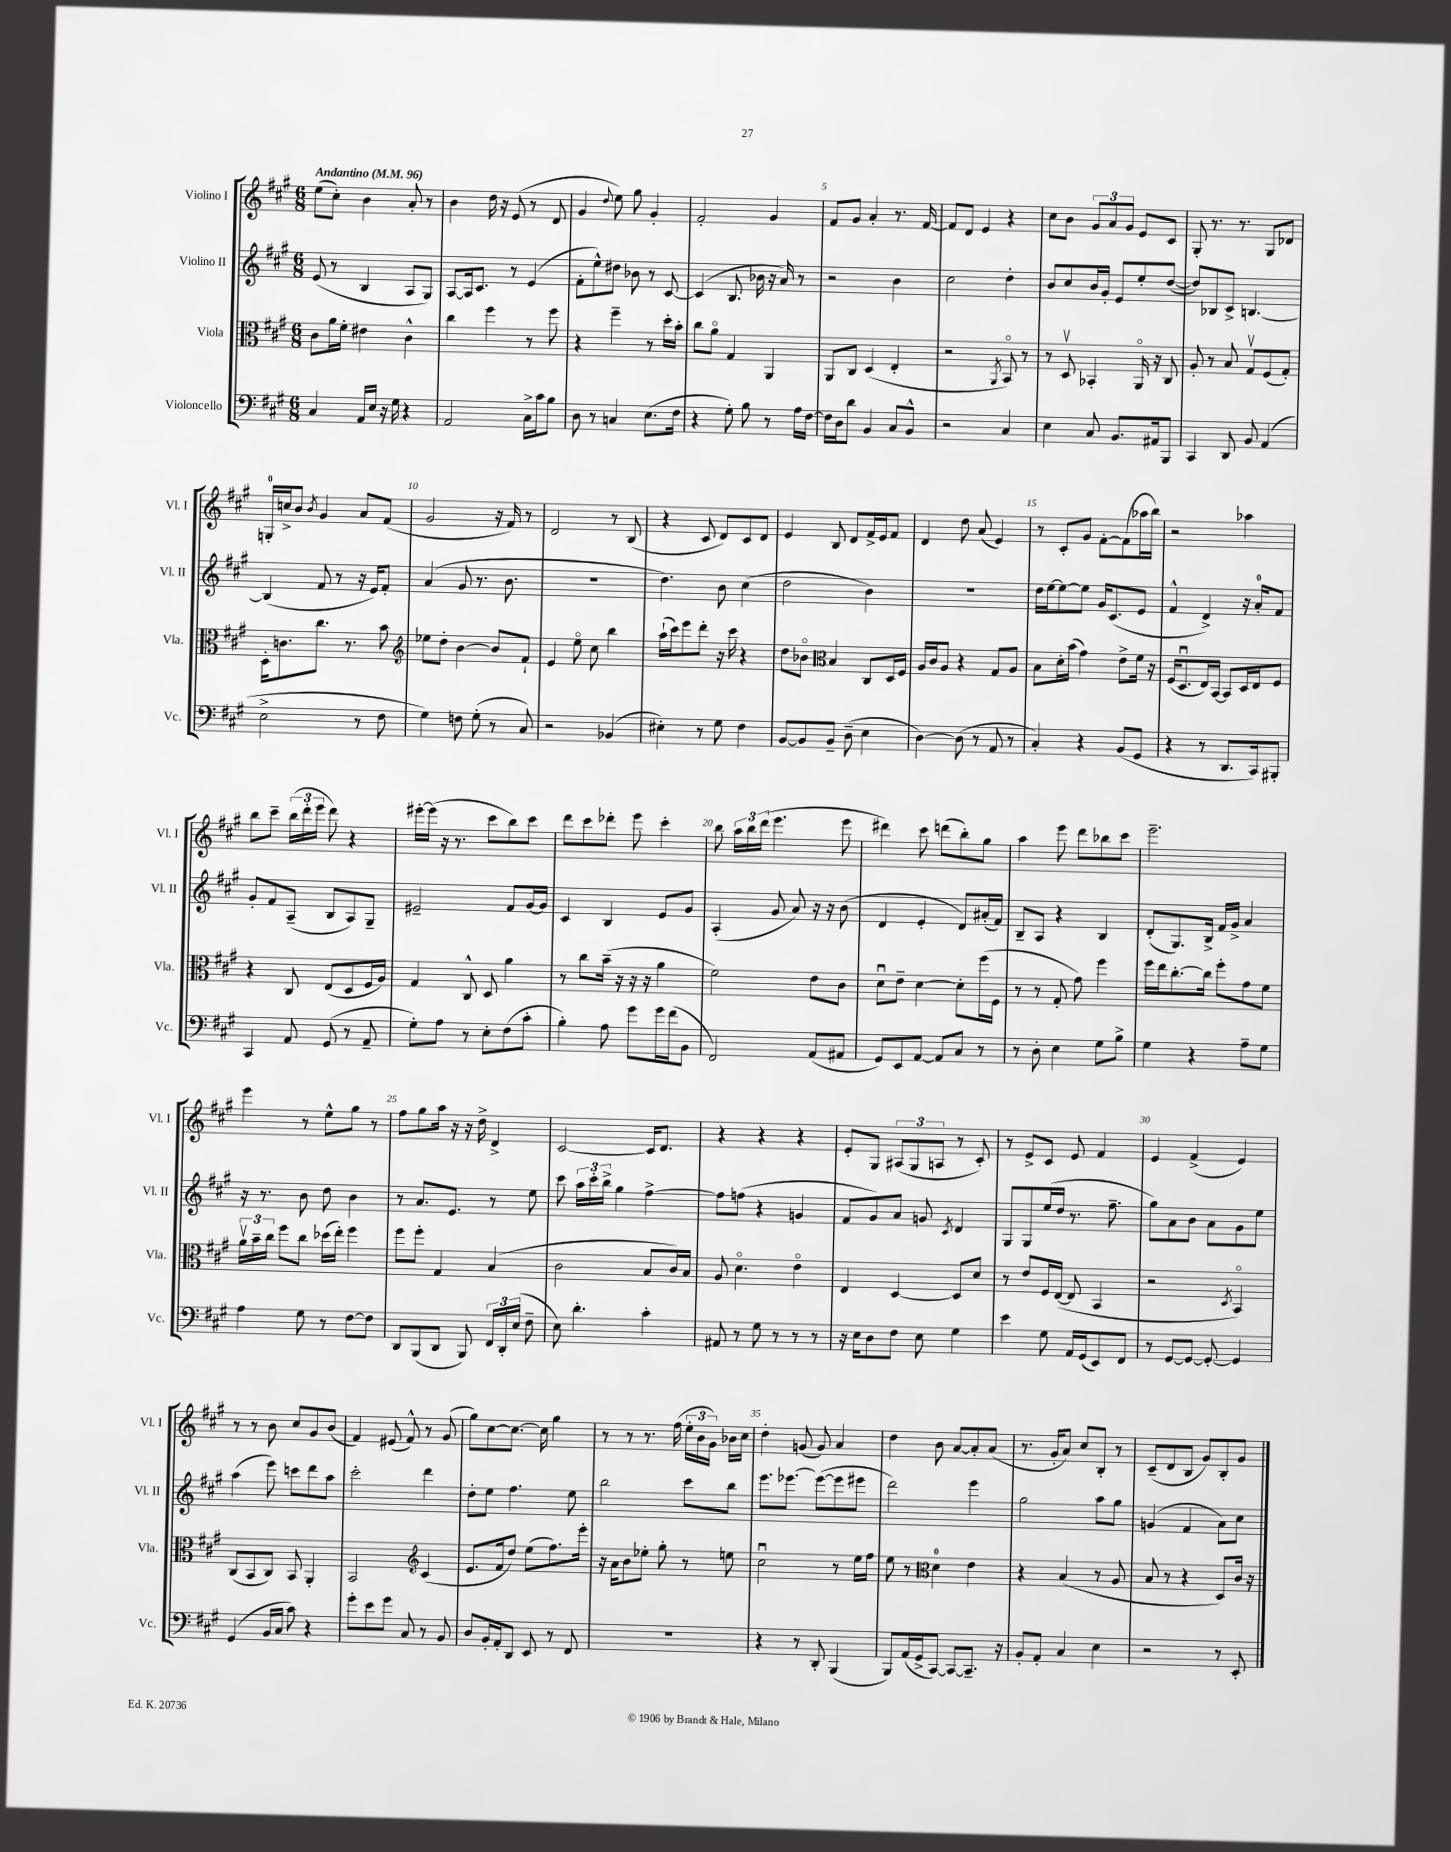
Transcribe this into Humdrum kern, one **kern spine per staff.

**kern	**kern	**kern	**kern
*staff4	*staff3	*staff2	*staff1
*clefF4	*clefC3	*clefG2	*clefG2
*k[f#c#g#]	*k[f#c#g#]	*k[f#c#g#]	*k[f#c#g#]
*M6/8	*M6/8	*M6/8	*M6/8
*MM96	*MM96	*MM96	*MM96
4C#	8c#	(8e	(8ee
.	16a	8r	8cc#')
.	16f#'	.	.
16AA	4e#	4B	4b
16E	.	.	.
16r	.	.	.
16G#	.	.	.
4r	4c#^^	8A	8a'
.	.	8G#)	8r
=	=	=	=
2AA	4cc#	[8A	4b
.	.	16A]	.
.	.	8.c#	.
.	4ff#	.	16dd
.	.	.	16r
.	.	8r	(8e
16C#^	8r	(4e	8r
16c#	.	.	.
8B	8ff#	.	8d
=	=	=	=
8D	4r	8f#'	4g#
8r	.	8ee^^)	.
.	.	.	8qqdd
4C	4ff#~	8dd#	8ee)
.	.	8b-	8gg#
(8.E	8r	8r	4g#'
.	16dd'	[8c#	.
16F#	16b'	.	.
=	=	=	=
4r	8cc#	(4c#]	2f#'
.	8ao	.	.
8G#')	4G#	8.B	.
8B	.	.	.
.	.	16b-	.
8r	4AA	16r	4g#
.	.	16a)	.
16A	.	8r	.
[16F#	.	.	.
=	=	=	=
16F#]	8AA	2r	8f#
16D	.	.	.
8d	8C#	.	8g#
4BB	(4D	.	4a'
8C#	4E'	4b	8.r
8BB^^	.	.	.
.	.	.	[16f#
=	=	=	=
2r	2r	2cc#	8f#]
.	.	.	8d
.	.	.	4e
.	8qAA	.	.
4C#	8BBo)	4dd'	4r
.	8r	.	.
=	=	=	=
4E	8r	8b	8cc#
.	8Dv	8cc#	8b
8C#	4BB-'	16b	12g#
.	.	16g#'	.
.	.	.	12a
8.BB	.	8e	.
.	.	.	12g#
.	16AAo	8ee'	8e
16AA#	16r	.	.
8BBB	8C#	([8dd	8c#
=	=	=	=
4CC#	8A'	8dd])	8G#'
.	8r	8B-	8.r
8DD	8B	8c#^	.
.	.	.	8.r
8BB	8G#v	[4.B	.
(4AA	(8F#	.	8G#
.	8G#')	.	8d-
=	=	=	=
2E^	16D'	(4B]	16G'
.	8.c	.	16cc^
.	.	.	8b
.	.	.	8qb
.	8.cc#	8f#	4g#
.	.	8r	.
.	8.r	.	.
8r	.	16r	8a
.	.	16e)	.
8F#	8b	8f#'	(8f#
=	=	=	=
*	*clefG2	*	*
4G#)	8ee-	(4a	2g#
.	8dd'	.	.
8F	[4b	8g#	.
(8G#'	.	8.r	.
8r	8b]	.	16r
.	.	8.b	16f#)
8C#)	8f#`	.	8r
=	=	=	=
2r	4e	2.r	2d
.	8eeo	.	.
.	8cc#	.	.
(4BB-	4bb	.	8r
.	.	.	(8B
=	=	=	=
4E#')	(16aa`	4.dd)	4r
.	16ccc#)	.	.
.	8eee	.	.
8r	8ddd'	.	8c#
8G#	16r	8b	8d)
.	16ccc#	.	.
4F#	4r	(4cc#	8c#
.	.	.	8d
=	=	=	=
[8BB	8dd	2dd	4e
8BB]	8b-o	.	.
*	*clefC3	*	*
8BB~	4B	.	8B
(8D~	.	.	8d
4E	8C#	4b)	16f#^
.	.	.	16e
.	16D	.	8f#
.	16F#	.	.
=	=	=	=
[4D)	16A	2.r	4d
.	16c#	.	.
.	8A	.	.
(8D]	4r	.	8dd
8r	.	.	(8a
8AA	8G#	.	4e)
8r	8A	.	.
=	=	=	=
4C#')	8B	16dd	8r
.	.	[16ee	.
.	16d'	8ee_	8c#'
.	(16b	.	.
4r	4g#)	8ee]	8g#
.	.	16g#	[8f#'
.	.	(8.c#	.
(8BB	8e^	.	(8f#]
8GG#	16f#	8e	16aa-
.	16r	.	16bb)
=	=	=	=
4r	(16F#	4f#^^	2r
.	8.Du	.	.
8r	16E)	4d^)	.
.	[16BB	.	.
8.DD	8BB]	.	.
.	16D	16r	4aa-
16CC#)	16E	16a'	.
8BBB#'	8F#	8f#	.
=	=	=	=
4CC#	4r	8g#'	8bb
.	.	8f#	8ccc#~
8AA	8C#	(8A~	(24bb
.	.	.	24ddd'
.	.	.	24eee
(8GG#	(8E	8B	8ddd)
8r	8D	8A)	4r
8AA~	16F#	8G#~	.
.	16A)	.	.
=	=	=	=
8G#')	4G#	2e#~	[16eee#'
.	.	.	(16eee#]
8A	.	.	16r
.	.	.	8.r
8r	8C#^^	.	.
8E'	8D	.	8ccc#
(8F#	4a	8f#	8bb)
8c#'	.	[16g#	8ccc#
.	.	16g#]	.
=	=	=	=
4B')	8r	4c#	8ddd
.	8cc#	.	8ccc#
8A	(16b~	4B	8ddd-'
.	16r	.	.
8g#	16r	.	8eee
.	16r	.	.
16g#	4a	8e	4ccc#'
(16f#	.	.	.
8BB	.	8g#	.
=	=	=	=
2FF#)	2f#)	(4A'	8bb
.	.	.	24aa
.	.	.	24bb
.	.	.	(24ddd
.	.	8g#	4.eee
.	.	8a)	.
(8AA	8e	16r	.
.	.	16r	.
8AA#	8c#	(8b	8eee
=	=	=	=
8GG#)	8du	4d	4ddd#)
8EE	8e~	.	.
[8AA	[4d	4e'	8ccc#
8AA]	.	.	(8ddd
8C#	8d']	8d)	8bb')
8r	(16ff#	(16a#'	8gg#
.	16F#	16f#)	.
=	=	=	=
8r	8r	8B~	4aa
8D'	8r	8A	.
4E	8G#'	4r	8eee
.	8g#)	.	8ddd
8G#	4ff#	4B	8bb-
8B^	.	.	8ccc#
=	=	=	=
4G#	16ff#	(8d'	2.eee~
.	16ee	.	.
.	[8.cc#'	8.G#)	.
4r	.	.	.
.	16cc#]	16B^	.
.	8ff#'	16f#	.
.	.	16g#^	.
8A~	8g#	4a	.
8G#	8f#	.	.
=	=	=	=
4A	24av	16r	4eee
.	24b~	.	.
.	.	8.r	.
.	24cc#	.	.
.	8ff#	.	.
8G#	8cc#	8b	8r
8r	(16dd-	8dd	8ee^^
.	16ee')	.	.
[8F#	4ff#	4b	8gg#
8F#]	.	.	8r
=	=	=	=
8DD	8ff#	8r	8ff#
(8BBB	8ff#'	8.a	8gg#
8DD	4G#	.	16aa
.	.	8.e	16r
8BBB)	.	.	16r
.	.	.	16dd^
24FF#	(4B	8r	4d^
24DD'	.	.	.
(24E	.	.	.
8F#~	.	8ee	.
=	=	=	=
8E)	2c#	8ccc#	[2c#
4.d'	.	24aa	.
.	.	24ccc#'	.
.	.	24bb^	.
.	.	4gg#	.
4c#'	8B	[4ff#^	16c#]
.	.	.	8.d
.	16c#)	.	.
.	16B	.	.
=	=	=	=
8AA#	8A	8ff#]	4r
8r	4.do	(8ff	.
8G#	.	4r	4r
8r	.	.	.
8r	4eo	4g	4r
8r	.	.	.
=	=	=	=
16r	4E	8f#	8e'
16E	.	.	.
8D	.	8g#)	8G#
8F#	[4D	8a	(12A#
.	.	.	12G#
8E	.	8g	.
.	.	.	12A
.	.	8qc#	.
4G#	8D]	4d	8r
.	8d	.	8c#')
=	=	=	=
4e	8r	8G#	8r
.	8e	8G#	8e^
8G#	16F#	(16ee	8c#
.	([16E	16dd	.
16AA	8E]	8.r	8e
(16GG#	.	.	.
8EE)	4BB	.	4f#
.	.	8.ff#~	.
8FF#	.	.	.
=	=	=	=
8r	2r	8gg#)	4e
[8GG#	.	8a	.
8GG#_	.	8b	(4f#^
8GG#'_	.	8a	.
.	8qD	.	.
4GG#]	4BBo)	8g#	4e)
.	.	8ee	.
=	=	=	=
(4GG#	(8C#	(4aa	8r
.	8BB	.	8r
16BB	8C#)	8eee)	8b
16C#	.	.	.
8c#)	8BB	8ccc	8cc#
4r	4AA'	8ddd	8g#
.	.	8aa	(8b
=	=	=	=
8g#'	2BB	2ccc#'	4f#)
8e	.	.	.
8g#	.	.	(8e#
8C#	.	.	8f#^^)
*	*clefG2	*	*
8r	(4c#	4ddd	8r
8BB	.	.	(8g#
=	=	=	=
8D	8.e	8dd'	8gg#)
16BB'	.	8ee	[8cc#
16AA'	16f#	.	.
8DD	8dd)	4.ff#	8.cc#_
8EE	(8ee	.	.
.	.	.	16cc#]
8r	8.ff#)	.	4gg#
8FF#	.	8ee	.
.	16eee'	.	.
=	=	=	=
2.r	16r	2bb	8r
.	16a	.	.
.	8b	.	8r
.	8ee-'	.	8.r
.	8gg#'	.	.
.	.	.	(16ff#
.	8r	8ccc#	24ee'
.	.	.	24b
.	.	.	24g#)
.	8ee	8bb	16b-
.	.	.	16cc#
=	=	=	=
4r	2cc#u	8.eee	4dd'
.	.	[8.eee-	.
8r	.	.	(8g
8DD'	.	(8eee-_	8g)
(4BBB	8r	8eee-]	4a
.	16ee	8eee#	.
.	16ff#	.	.
=	=	=	=
8BBB)	8ee	2ddd)	4dd
(16AA	8r	.	.
16GG#^	.	.	.
*	*clefC3	*	*
[8CC#)	4d	.	8b
8CC#_	.	.	[8a
8.CC#~]	4e	4eee	8a']
.	.	.	(8a
16r	.	.	.
=	=	=	=
8BB'	4r	2gg#	8.r
8AA'	.	.	.
.	.	.	16g#'
4C#	(4B	.	8a)
.	.	.	8cc#
4E	8r	8aa	8B'
.	8A	8gg#	8r
=	=	=	=
2r	8B	(4g	(8c#~
.	8r	.	8d
.	4r	4f#	8B
.	.	.	8g#)
8r	8D)	8a)	8B'
8EE'	16c#	8cc#	8g#
.	16r	.	.
==	==	==	==
*-	*-	*-	*-
